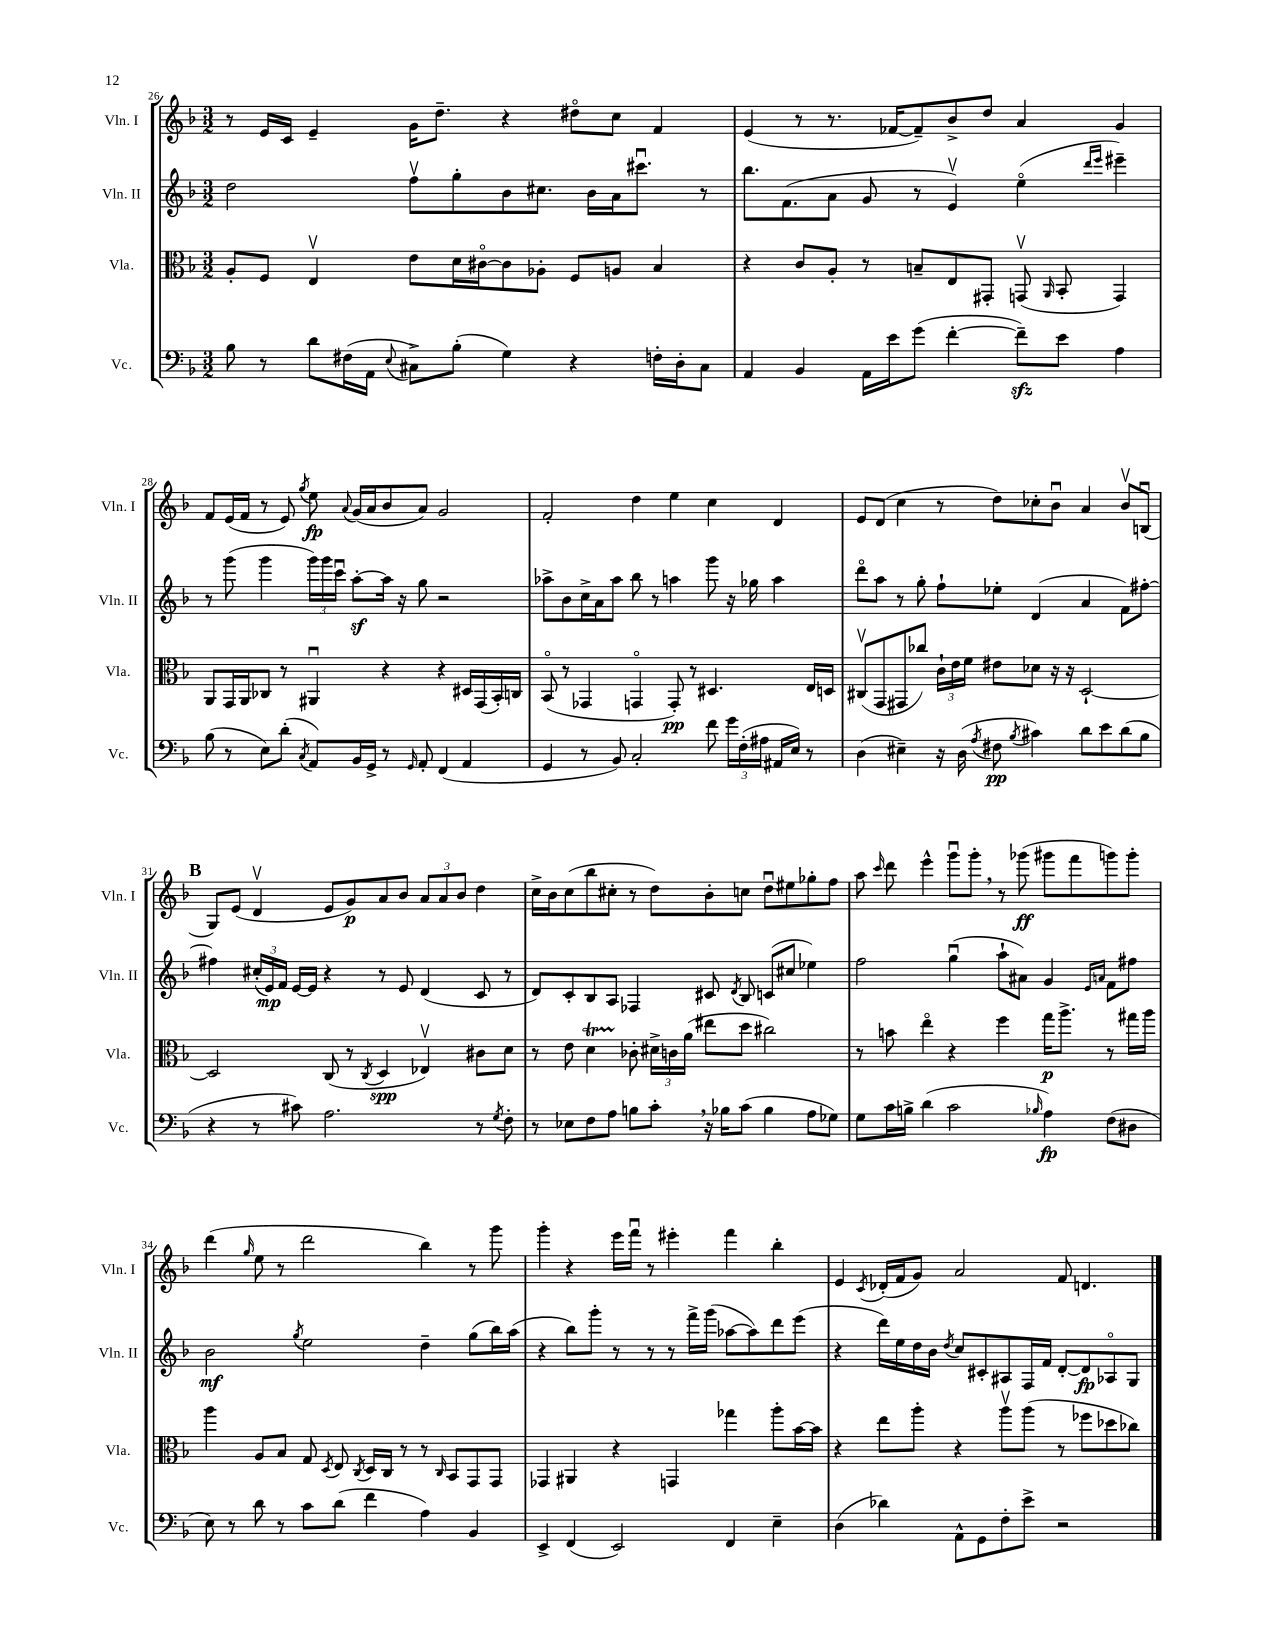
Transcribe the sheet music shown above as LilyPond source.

<<
\new StaffGroup <<
\new Staff = "s0" \with { instrumentName = "Vln. I" shortInstrumentName = "Vln. I" } {
    \clef treble \key f \major \numericTimeSignature \time 3/2
    \autoBeamOff r8 e'16[ c'16] e'4-- g'16[ d''8.]-- r4 dis''8[\flageolet c''8] f'4 |
    e'4( r8 r8. fes'16[~ fes'8--) bes'8-> d''8] a'4 g'4 |
    f'8[ e'16( f'16] r8 e'8) \acciaccatura { g''8 } e''8\fp \appoggiatura { a'8 } g'16[( a'16 bes'8 a'8]) g'2 |
    f'2-. d''4 e''4 c''4 d'4 |
    e'8[ d'8]( c''4 r8 d''8[) ces''8-. bes'8]\downbow a'4 bes'8[\upbow b8]\downbow( |
    \mark \markup { \bold "B" } g8[) e'8]( d'4\upbow e'8[ g'8\p) a'8 bes'8] \tuplet 3/2 { a'8[ a'8 bes'8] } d''4 |
    c''16[-> bes'16 c''8( bes''8 cis''8]-. r8 d''8[) bes'8-. c''8] d''8[\downbow eis''8 ges''8-. f''8] |
    a''8 \grace { c'''16 } d'''8 e'''4-^ g'''8[\downbow g'''8]-. \breathe r8 ges'''8\ff( gis'''8[ f'''8 g'''8) g'''8]-. |
    d'''4( \grace { g''16 } e''8 r8 d'''2 bes''4) r8 g'''8 |
    g'''4-. r4 e'''16[ f'''16]\downbow r8 eis'''4-. f'''4 bes''4-. |
    e'4 \acciaccatura { c'8 } des'16[-.( f'16 g'8]) a'2 f'8 d'4. \bar "|." |
}
\new Staff = "s1" \with { instrumentName = "Vln. II" shortInstrumentName = "Vln. II" } {
    \clef treble \key f \major \numericTimeSignature \time 3/2
    \autoBeamOff d''2 f''8[\upbow g''8-. bes'8 cis''8.] bes'16[ a'16 cis'''8.]\downbow r8 |
    bes''8.[ f'8.( a'8] g'8 r8 e'4\upbow) e''4\flageolet( \grace { d'''16[ e'''16] } eis'''4--) |
    r8 g'''8( g'''4 \tuplet 3/2 { g'''16[) g'''16 c'''16]\downbow } a''8[~-.\sf a''16] r16 g''8 r2 |
    aes''8[-> bes'8 c''16-> a'16 aes''8] bes''8 r8 a''4 g'''8 r16 ges''16 a''4 |
    d'''8[\flageolet a''8] r8 g''8-. f''8[-! ees''8]-. d'4( a'4 f'8[) fis''8]~-. |
    \mark \markup { \bold "B" } fis''4 \tuplet 3/2 { cis''16[-.( e'16\mp) f'16] } e'16[~ e'16] r4 r8 e'8 d'4( c'8 r8 |
    d'8[) c'8-. bes8 a8] fes4 cis'8 \acciaccatura { d'8 } bes8 c'8[( cis''8] ees''4) |
    f''2 g''4\downbow( a''8[-! ais'8]) g'4 \grace { e'16[ a'16] } f'8[ fis''8] |
    bes'2\mf \acciaccatura { g''8 } e''2 d''4-- g''8[( bes''16) a''16]( |
    r4 bes''8[) g'''8]-. r8 r8 r8 f'''16[-> g'''16]( aes''8[~ aes''8) d'''8 e'''8]( |
    r4 d'''16[) e''16 d''16 bes'16] \acciaccatura { d''8 } c''8[ cis'8-. ais8 f16 f'16] d'8[~-. d'8\fp aes8\flageolet g8] \bar "|." |
}
\new Staff = "s2" \with { instrumentName = "Vla." shortInstrumentName = "Vla." } {
    \clef alto \key f \major \numericTimeSignature \time 3/2
    \autoBeamOff a8[-. f8] e4\upbow e'8[ d'16 cis'16~\flageolet cis'8 aes8]-. f8[ a8] bes4 |
    r4 c'8[ a8]-. r8 b8[-- e8 gis,8]-. g,8\upbow( \grace { a,16 } bes,8-. g,4) |
    a,8[ g,16 a,16 ces8] r8 ais,4\downbow r4 r4 dis16[ g,16( bes,16-.) c16] |
    bes,8\flageolet( r8 ges,4 g,4\flageolet g,8-.\pp) r8 dis4. e16[ d16] |
    cis8[\upbow( g,8 gis,8 ces''8]) \tuplet 3/2 { c'16[-! e'16 f'16] } eis'8[ des'8] r16 r16 d2~-! |
    \mark \markup { \bold "B" } d2 c8( r8 \acciaccatura { c8 } d4\spp ees4\upbow) cis'8[ d'8] |
    r8 e'8 d'4\startTrillSpan ces'8-.\stopTrillSpan \tuplet 3/2 { dis'16[-> c'16 a'16]( } eis''8[ d''8] cis''2) |
    r8 b'8 e''4\flageolet r4 f''4 g''16[\p a''8.]-> r8 gis''16[ a''16] |
    a''4 a8[ bes8] g8 \acciaccatura { d8 } e8 \acciaccatura { c8 } d16[ c16] r8 r8 \grace { c16 } bes,8[ g,8 g,8] |
    ges,4 ais,4 r4 g,4 ges''4 a''8[-. bes'16~ bes'16] |
    r4 e''8[ a''8]-. r4 a''8[\upbow a''8]( r8 fes''8[ des''8 ces''8]) \bar "|." |
}
\new Staff = "s3" \with { instrumentName = "Vc." shortInstrumentName = "Vc." } {
    \clef bass \key f \major \numericTimeSignature \time 3/2
    \autoBeamOff bes8 r8 d'8[ fis16( a,16] \appoggiatura { e8 } cis8[->) bes8]-.( g4) r4 f16[-. d16-. cis8] |
    a,4 bes,4 a,16[ e'16 g'8]( f'4~-. f'8[--\sfz) e'8] a4 |
    bes8( r8 e8[) d'8]-.( \acciaccatura { c8 } a,8[) bes,16 g,16]-> r8 \grace { g,16 } a,8-. f,4( a,4 |
    g,4 r8 bes,8) c2-. f'8 \tuplet 3/2 { g'16[ f16-.( ais16] } ais,16[ e16]) r8 |
    d4( eis4--) r16 d16( \acciaccatura { a8 } fis8\pp \acciaccatura { bes8 } cis'4) d'8[ e'8 d'8( bes8] |
    \mark \markup { \bold "B" } r4 r8 cis'8) a2. r8 \acciaccatura { g8 } f8-. |
    r8 ees8[ f8 a8] b8[ c'8]-. \breathe r16 bes16[ c'8]( bes4 a8[ ges8]) |
    g8[ c'16 b16]-> d'4( c'2 \grace { bes16 } a4\fp) f8[( dis8] |
    e8) r8 d'8 r8 c'8[ d'8]( f'4 a4) bes,4 |
    e,4-> f,4( e,2) f,4 e4-- |
    d4( des'4) a,8[-^ g,8 f8-. e'8]-> r2 \bar "|." |
}
>>
>>
\layout { \context { \Score currentBarNumber = #26 } }
